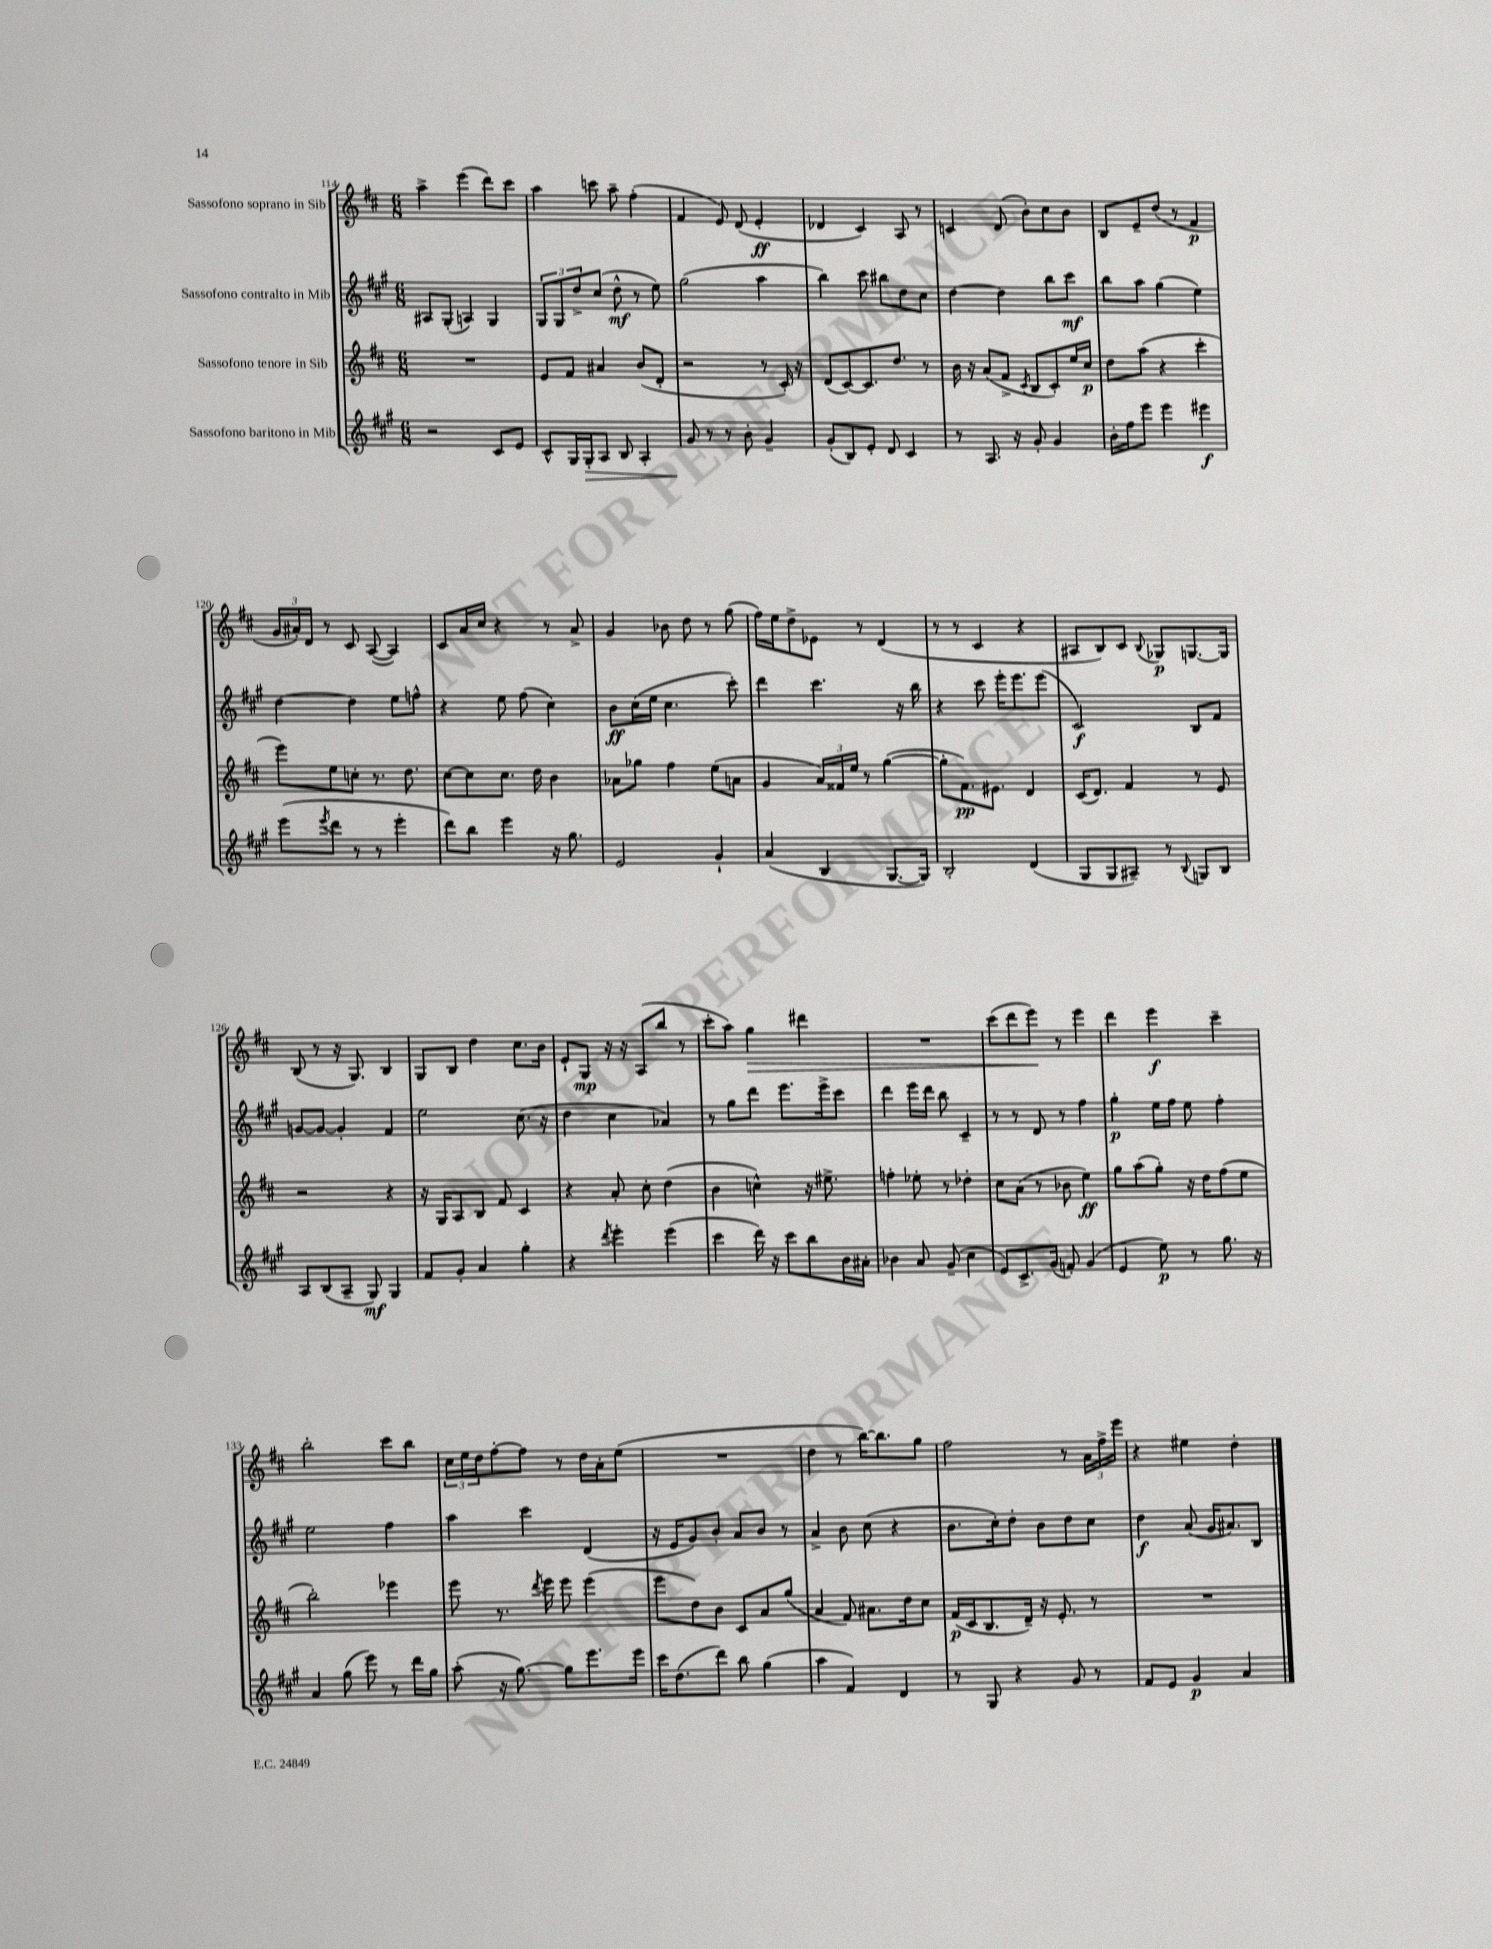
<<
\new StaffGroup <<
\new Staff = "s0" \with { instrumentName = "Sassofono soprano in Sib" } {
    \clef treble \key d \major \numericTimeSignature \time 6/8
    a''4-> e'''4( d'''8) cis'''8 |
    a''4 c'''8 a''8-- fis''4-.( |
    fis'4 e'8) d'8( e'4-.\ff |
    des'4 cis'4) a8 r8 |
    c'4 d'8( b'8-.) cis''8 b'8 |
    b8 e'8-- d''8( r8 fis'4\p |
    \tuplet 3/2 { g'16 ais'16-.) d'16 } r8 cis'8 a8~( a4) |
    cis'8 a'16 cis''16 r4 r8 a'8-> |
    g'4 bes'8 d''8 r8 g''8( |
    fis''16) e''16 d''8-> ees'8 r8 d'4( |
    r8 r8 cis'4 r4 |
    ais8 b8) cis'8 \appoggiatura { b8 } ges8\p g8.~ g16 |
    b8( r8 r16 g8.) b4 |
    g8 b8 d''4 cis''8. b'16 |
    e'8-! g8\mp r16 r16 a8( b''8 r8 |
    cis'''8-. a''8) g''4\> dis'''4 |
    R2. |
    cis'''8( d'''8 e'''8\!) r8 e'''4 |
    d'''4 e'''4\f cis'''4-- |
    b''2-. cis'''8 b''8 |
    \tuplet 3/2 { cis''16 e''16 d''16 } fis''8~-. fis''8 r8 d''16 a'16-. e''8( |
    R2. |
    d''4 r8 b''16~) b''8. g''8 |
    fis''2 r8 \tuplet 3/2 { a'16 fis''16-> e'''16 } |
    r4 eis''4 d''4-. \bar "|." |
}
\new Staff = "s1" \with { instrumentName = "Sassofono contralto in Mib" } {
    \clef treble \key a \major \numericTimeSignature \time 6/8
    ais8 gis8-.( a4) gis4 |
    \tuplet 3/2 { gis8 gis8 d''8-> } cis''8( d''8-^\mf r8 e''8) |
    gis''2( a''4 |
    b''4) cis'''8 bis''8 d''8 cis''8 |
    d''4~ d''4 b''8 cis'''8\mf |
    b''8 a''8 gis''4( e''4) |
    d''4~ d''4 e''8 f''8-^ |
    r4 e''8 fis''8( cis''4) |
    b'8\ff cis''16( e''16 cis''4. cis'''8-.) |
    d'''4 cis'''4. r16 b''16 |
    r4 cis'''8 e'''16-. e'''8. e'''8( |
    cis'2\f) b8 fis'8 |
    g'8~ g'8~ g'4-. fis'4 |
    e''2 cis''8.( r16 |
    d''4 cis''4 aes'4) |
    r8 gis''8 d'''8 e'''8. e'''16-> cis'''8 |
    d'''4 e'''16 d'''16 b''8 cis'4-- |
    r8 r8 d'8 r8 fis''4 |
    gis''4-.\p e''16 fis''16 e''8 fis''4-. |
    e''2 fis''4 |
    a''4 cis'''4 d'4( |
    r16 e'16 gis'8) b'8-. a'8 b'8 r8 |
    a'4-> b'8 cis''8( r4 |
    b'8. cis''16-.) d''8-. b'8 d''8 cis''8 |
    d''4\f a'8( gis'16 ais'8.) b8 \bar "|." |
}
\new Staff = "s2" \with { instrumentName = "Sassofono tenore in Sib" } {
    \clef treble \key d \major \numericTimeSignature \time 6/8
    R2. |
    e'8 fis'8 ais'4 b'8( d'8-. |
    r2 r8 cis'16-.) r16 |
    d'8( cis'8~) cis'8. d''8. r8 |
    b'16 r16 a'8( fis'8-> \acciaccatura { cis'8 } b8 cis'8-.) e''16 cis''16\p |
    d''8 a''8( r4 cis'''4-. |
    e'''8) e''8 c''8-. r8. d''8. |
    cis''8~ cis''8 cis''8. d''16 b'4 |
    aes'8 ges''8 fis''4 e''8( a'8 |
    g'4 \tuplet 3/2 { a'16) fisis'16 e''16 } r8 g''4~( |
    g''8-. fis'8.\pp) eis'8. d'4 |
    cis'16( d'8.) fis'4 r8 e'8 |
    r2 r4 |
    r16 g16 a8 b8 fis'8 cis'4 |
    r4 a'8-. cis''8-. d''4( |
    b'4 c''4-^) r16 eis''8.-> |
    f''4-. ees''8-. r8 des''4-. |
    cis''8 a'8( r8 bes'8 e''4\ff) |
    g''8 a''8( g''8-.) r16 d''16 fis''8( e''8 |
    b''2-.) ees'''4 |
    e'''8 r8. \acciaccatura { d'''8 } e'''16 e'''8 e'''4( |
    e'''8 d''8) b'8 cis'8 a'8 g''8( |
    a'4 fis'8) ais'8. d''16 cis''8 |
    fis'16\p( cis'16 b8. d'16--) r16 e'8.-. r8 |
    R2. \bar "|." |
}
\new Staff = "s3" \with { instrumentName = "Sassofono baritono in Mib" } {
    \clef treble \key a \major \numericTimeSignature \time 6/8
    r2 cis'8 e'8 |
    cis'8-^ gis16 gis16-.\> a8 b8 a4-. |
    gis'8\! r8 r8 b'8-. gis'4-- |
    gis'8-.( b8) e'8-. d'8 cis'4 |
    r8 a8. r16 gis'8-. gis'4 |
    b'16-. fis''16 e'''8 e'''4 eis'''4\f |
    e'''8( \acciaccatura { e'''8 } d'''8 r8 r8 e'''4-. |
    d'''8) b''8 e'''4 r16 gis''8. |
    e'2 gis'4-! |
    a'4( b4 gis8.~ gis16) |
    b2-. d'4( |
    gis8 gis8 ais8--) r8 \appoggiatura { b8 } g8 b8 |
    a8 b8( a8-- gis8\mf) gis4 |
    fis'8 gis'8-. a'4 gis''4-. |
    r4 \acciaccatura { d'''8 } e'''4-. e'''4( |
    cis'''4 d'''16) r16 cis'''8 b''8 b'16 ais'16-. |
    bes'4 a'8 gis'8--( cis''4 |
    e'8) cis'8.-> gis'16( f'8-.) gis'4( |
    e'4 e''8\p) r8 gis''8. r16 |
    a'4 gis''8( e'''8) r8 d'''16 gis''16 |
    a''8-.( r16 gis''8.~) gis''8 e'''8. e'''16 |
    cis'''16 d''8.( d'''8) b''8 gis''4( |
    a''4 fis'4) d'4 |
    r8 gis8 r4 gis'8 r8 |
    fis'8 e'8 gis'4\p a'4 \bar "|." |
}
>>
>>
\layout { \context { \Score currentBarNumber = #114 } }
